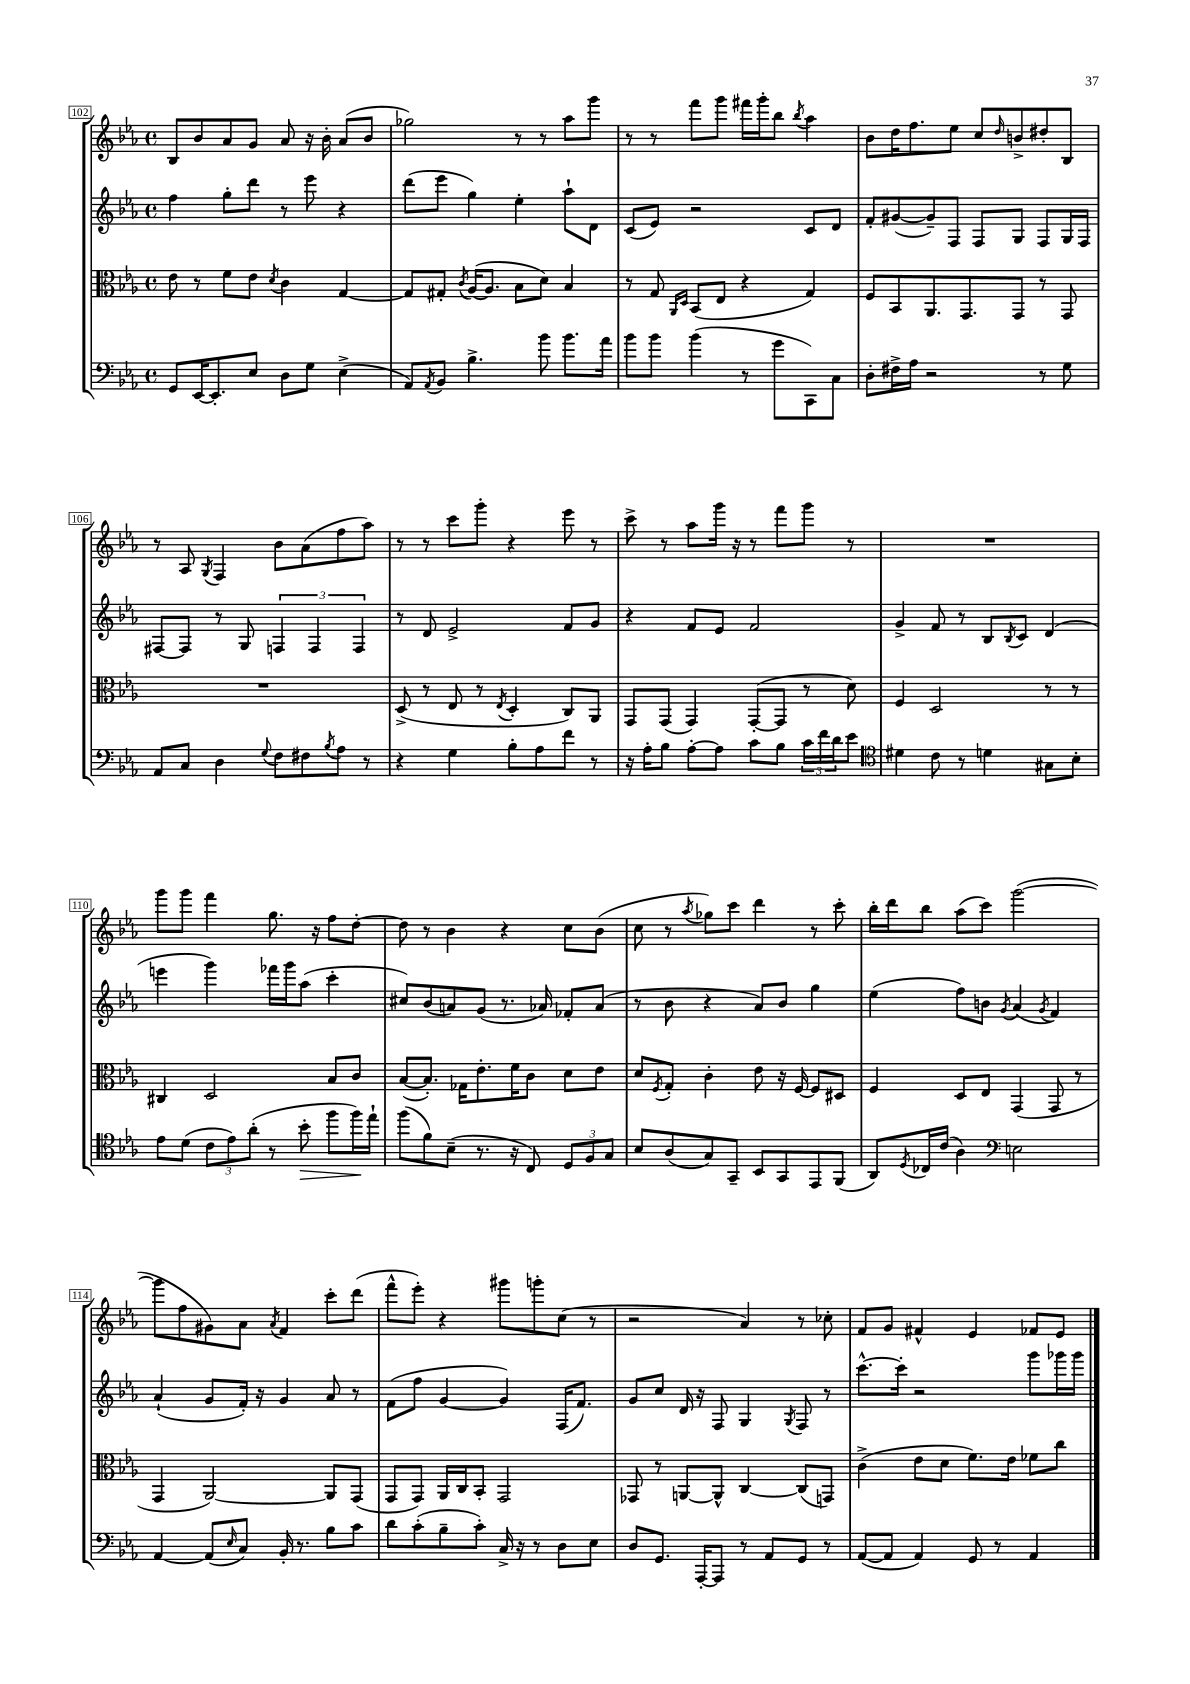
<<
\new StaffGroup <<
\new Staff = "s0" {
    \clef treble \key ees \major \defaultTimeSignature \time 4/4
    bes8 bes'8 aes'8 g'8 aes'8 r16 bes'16-. aes'8( bes'8 |
    ges''2) r8 r8 aes''8 g'''8 |
    r8 r8 f'''8 g'''8 fis'''16 g'''16-. bes''8 \acciaccatura { bes''8 } aes''4 |
    bes'8 d''16 f''8. ees''8 c''8 \grace { d''16 } b'8-> dis''8-. bes8 |
    r8 aes8 \acciaccatura { g8 } f4 bes'8 aes'8( f''8 aes''8) |
    r8 r8 c'''8 g'''8-. r4 ees'''8 r8 |
    c'''8-> r8 aes''8 g'''16 r16 r8 f'''8 g'''8 r8 |
    R1 |
    g'''8 g'''8 f'''4 g''8. r16 f''8 d''8~-. |
    d''8 r8 bes'4 r4 c''8 bes'8( |
    c''8 r8 \acciaccatura { aes''8 } ges''8) c'''8 d'''4 r8 c'''8-. |
    bes''16-. d'''16 bes''8 aes''8( c'''8) g'''2~( |
    g'''8 f''8 gis'8) aes'8 \acciaccatura { aes'8 } f'4 c'''8-. d'''8( |
    f'''8-^ ees'''8-.) r4 gis'''8 g'''8-. c''8( r8 |
    r2 aes'4) r8 ces''8-. |
    f'8 g'8 fis'4-^ ees'4 fes'8 ees'8 \bar "|." |
}
\new Staff = "s1" {
    \clef treble \key ees \major \defaultTimeSignature \time 4/4
    f''4 g''8-. d'''8 r8 ees'''8 r4 |
    d'''8( ees'''8 g''4) ees''4-. aes''8-! d'8 |
    c'8( ees'8) r2 c'8 d'8 |
    f'8-. gis'8~( gis'8--) f8 f8 g8 f8 g16 f16 |
    fis8~ fis8 r8 g8 \tuplet 3/2 { f4 f4 f4 } |
    r8 d'8 ees'2-> f'8 g'8 |
    r4 f'8 ees'8 f'2 |
    g'4-> f'8 r8 bes8 \acciaccatura { bes8 } c'8 d'4( |
    e'''4 g'''4) fes'''16 g'''16 aes''8( c'''4-. |
    cis''8) bes'8( a'8) g'8( r8. aes'16) fes'8-. aes'8( |
    r8 bes'8 r4 aes'8) bes'8 g''4 |
    ees''4( f''8) b'8 \acciaccatura { g'8 } aes'4( \acciaccatura { g'8 } f'4) |
    aes'4-!( g'8 f'16-.) r16 g'4 aes'8 r8 |
    f'8( f''8 g'4~ g'4) f16( f'8.) |
    g'8 c''8 d'16 r16 f8 g4 \acciaccatura { g8 } f8 r8 |
    c'''8.~-^ c'''16-. r2 g'''8 ges'''16 ges'''16 \bar "|." |
}
\new Staff = "s2" {
    \clef alto \key ees \major \defaultTimeSignature \time 4/4
    ees'8 r8 f'8 ees'8 \acciaccatura { d'8 } c'4 g4~ |
    g8 gis8-. \acciaccatura { c'8 } aes16~( aes8. bes8 d'8) bes4 |
    r8 g8 \grace { aes,16 d16 } bes,8( ees8 r4 g4) |
    f8 bes,8 aes,8. g,8. g,8 r8 g,8 |
    R1 |
    d8->( r8 ees8 r8 \acciaccatura { ees8 } d4-. c8) aes,8 |
    g,8 g,8( g,4) g,8~-.( g,8 r8 d'8) |
    f4 d2 r8 r8 |
    cis4 d2 bes8 c'8 |
    bes8~( bes8.-.) ges16 ees'8.-. f'16 c'8 d'8 ees'8 |
    d'8 \acciaccatura { f8 } g8-. c'4-. ees'8 r16 f16~ f8 dis8 |
    f4 d8 ees8 g,4( g,8 r8 |
    g,4 aes,2~) aes,8 g,8( |
    g,8 g,8) aes,16 c16 bes,8-. g,2 |
    ges,8 r8 a,8~ a,8-^ c4~ c8( g,8) |
    c'4->( ees'8 d'8 f'8.) ees'16 fes'8 c''8 \bar "|." |
}
\new Staff = "s3" {
    \clef bass \key ees \major \defaultTimeSignature \time 4/4
    g,8 ees,16~ ees,8.-. ees8 d8 g8 ees4->( |
    aes,8) \acciaccatura { aes,8 } bes,8 bes4.-> bes'8 bes'8. aes'16 |
    bes'8 bes'8 bes'4( r8 g'8 c,8) c8 |
    d8-. fis16-> aes16 r2 r8 g8 |
    aes,8 c8 d4 \appoggiatura { g8 } f8 fis8 \acciaccatura { bes8 } aes8 r8 |
    r4 g4 bes8-. aes8 f'8 r8 |
    r16 aes16-. bes8 aes8~-. aes8 c'8 bes8 \tuplet 3/2 { c'16 f'16 d'16 } ees'8 |
    \clef tenor dis'4 c'8 r8 d'4 gis8 bes8-. |
    ees'8 d'8( \tuplet 3/2 { c'8 ees'8) aes'8-.( } r8 bes'8-.\> f''8 f''16\!) ees''16-! |
    f''8( f'8) bes8--( r8. r16 c8) \tuplet 3/2 { d8 f8 g8 } |
    bes8 aes8( g8) g,8-- bes,8 g,8 ees,8 f,8( |
    aes,8) \acciaccatura { d8 } ces16 c'16( aes4) \clef bass e2 |
    aes,4~ aes,8( \grace { ees16 } c8) bes,16-. r8. bes8 c'8 |
    d'8 c'8-.( bes8-- c'8-.) c16-> r16 r8 d8 ees8 |
    d8 g,8. aes,,16~-. aes,,8 r8 aes,8 g,8 r8 |
    aes,8~( aes,8 aes,4) g,8 r8 aes,4 \bar "|." |
}
>>
>>
\layout { \context { \Score currentBarNumber = #102 \override BarNumber.stencil = #(make-stencil-boxer 0.1 0.3 ly:text-interface::print) } }
